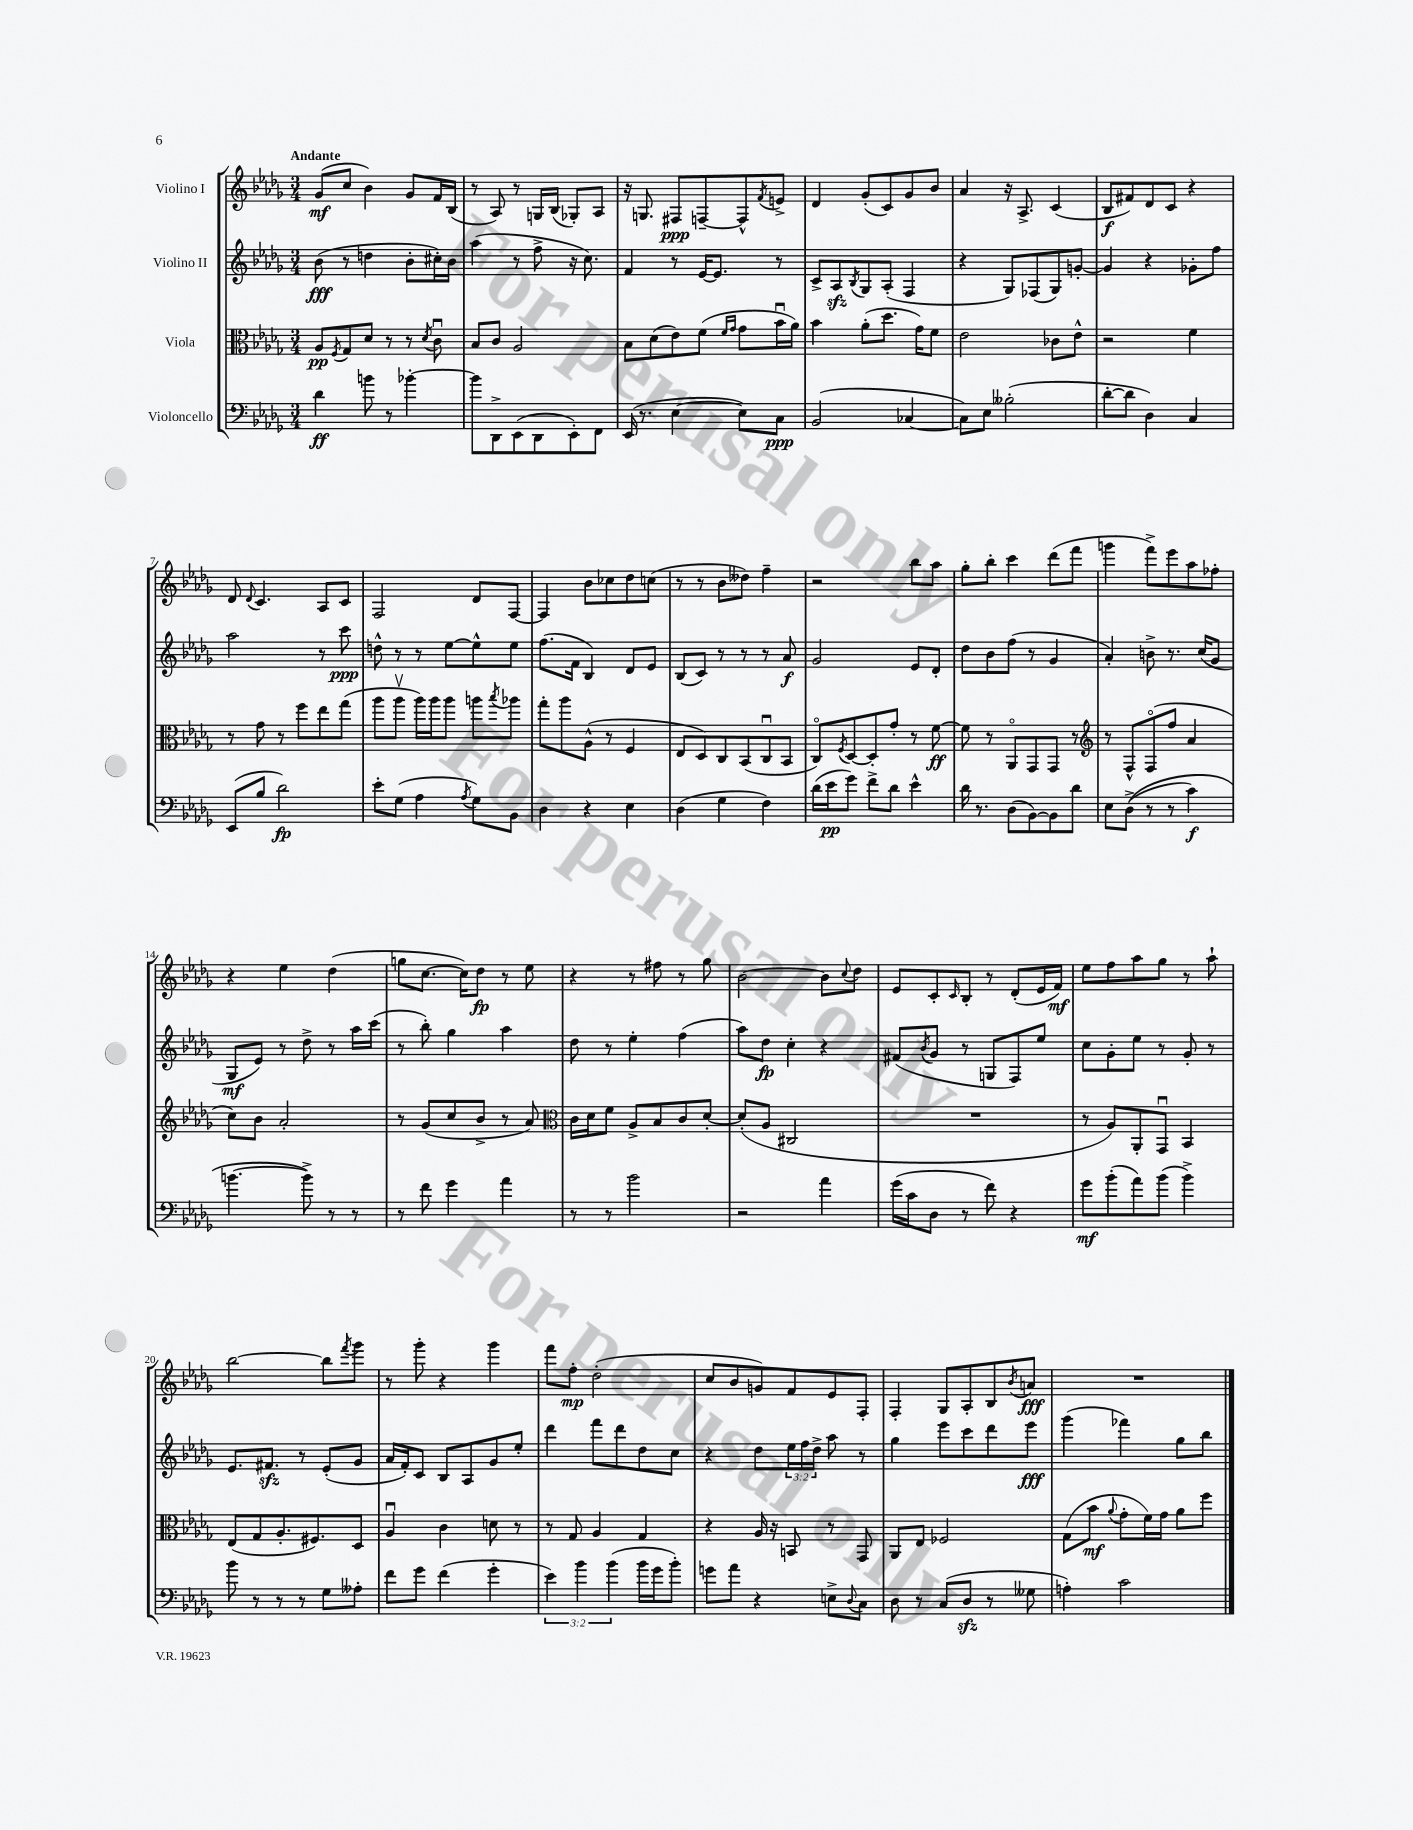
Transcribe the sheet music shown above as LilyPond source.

<<
\new StaffGroup <<
\new Staff = "s0" \with { instrumentName = "Violino I" } {
    \clef treble \key des \major \numericTimeSignature \time 3/4 \tempo "Andante"
    ges'8\mf( c''8 bes'4) ges'8 f'16 bes16( |
    r8 aes8) r8 g16 bes16( ges8-.) aes8 |
    r16 g8. fis8\ppp f8~-- f8-^ \acciaccatura { f'8 } e'8-> |
    des'4 ges'8-.( c'8) ges'8 bes'8 |
    aes'4 r16 aes8.-> c'4( |
    bes8\f fis'8) des'8 c'8 r4 |
    des'8 \appoggiatura { des'8 } c'4. aes8 c'8 |
    f2 des'8 f8~ |
    f4 bes'8 ces''8 des''8 c''8( |
    r8 r8 bes'8 deses''8) f''4-- |
    r2 bes''8 aes''8 |
    ges''8-. bes''8-. c'''4 des'''8( f'''8 |
    g'''4 f'''8->) ees'''8 aes''8 fes''8-. |
    r4 ees''4 des''4( |
    g''8 c''8.~ c''16) des''8\fp r8 ees''8 |
    r4 r8 fis''8 r8 ges''8 |
    bes'2~ bes'8 \appoggiatura { c''8 } des''8 |
    ees'8 c'8-. \grace { c'16 } bes8-. r8 des'8-.( ees'16 f'16\mf) |
    ees''8 f''8 aes''8 ges''8 r8 aes''8-! |
    bes''2~ bes''8 \acciaccatura { f'''8 } ges'''8 |
    r8 ges'''8-. r4 ges'''4 |
    f'''8 f''8-.\mp des''2-.( |
    c''8 bes'8 g'8) f'8 ees'8 f8-. |
    f4-. ges8 aes8-. bes8 \acciaccatura { bes'8 } a'8\fff |
    R2. \bar "|." |
}
\new Staff = "s1" \with { instrumentName = "Violino II" } {
    \clef treble \key des \major \numericTimeSignature \time 3/4 \override Staff.TupletNumber.text = #tuplet-number::calc-fraction-text
    bes'8\fff( r8 d''4 bes'8-. cis''16-.) bes'16 |
    aes''4( r8 f''8-> r16 c''8.) |
    f'4 r8 ees'16~ ees'8. r8 |
    c'8-> aes8\sfz \acciaccatura { bes8 } ges8 aes8-.( f4 |
    r4 ges8) fes8( ges8) g'8~-. |
    g'4 r4 ges'8-. f''8 |
    aes''2 r8 c'''8\ppp |
    d''8-^ r8 r8 ees''8~ ees''8-^ ees''8 |
    f''8.( f'16 bes4) des'8 ees'8 |
    bes8( c'8) r8 r8 r8 aes'8\f |
    ges'2 ees'8 des'8-. |
    des''8 bes'8 f''8( r8 ges'4 |
    aes'4-.) b'8-> r8. c''16( ges'8 |
    ges8\mf ees'8) r8 des''8-> r8 aes''16 c'''16( |
    r8 bes''8-.) ges''4 aes''4 |
    des''8 r8 ees''4-. f''4( |
    aes''8) des''8\fp c''4-. r4 |
    fis'8( \acciaccatura { bes'8 } ges'8 r8 g8 f8) ees''8 |
    c''8 ges'8-. ees''8 r8 ges'8-. r8 |
    ees'8. fis'8.\sfz r8 ees'8-.( ges'8 |
    aes'16 f'16-.) c'8 bes8 aes8 ges'8 ees''8-. |
    des'''4 f'''8 des'''8 des''8 c''8 |
    r4 des''8 \tuplet 3/2 { ees''16 f''16 des''16-> } aes''8 r8 |
    ges''4 ees'''8 c'''8 des'''8 ees'''8\fff |
    ges'''4( fes'''4) ges''8 bes''8 \bar "|." |
}
\new Staff = "s2" \with { instrumentName = "Viola" } {
    \clef alto \key des \major \numericTimeSignature \time 3/4
    aes8\pp \acciaccatura { f8 } ges8 des'8 r8 r8 \acciaccatura { des'8 } c'8\downbow |
    bes8 c'8 aes2 |
    bes8 des'8( ees'8) f'8( \grace { f'16 ges'16 } ges'8 bes'16\downbow aes'16) |
    bes'4 aes'8-.( des''8. ges'16) f'8 |
    ees'2 ces'8 ees'8-^ |
    r2 f'4 |
    r8 ges'8 r8 f''8 ees''8 ges''8( |
    aes''8 aes''8\upbow aes''16) aes''16 aes''8 a''8 \acciaccatura { bes''8 } aes''8 |
    ges''8-. aes''8 aes8-^( r8 f4 |
    ees8 des8) c8 bes,8( c8\downbow bes,8 |
    c8\flageolet) \acciaccatura { f8 } des8~ des8-. ges'8-. r8 f'8~\ff |
    f'8 r8 aes,8\flageolet ges,8 ges,8 r8 |
    \clef treble r8 f8-^ f8\flageolet( f''8 aes'4 |
    c''8) bes'8 aes'2-. |
    r8 ges'8( c''8 bes'8-> r8 aes'8) |
    \clef alto c'16 des'16 f'8 aes8-> bes8 c'8 des'8~-. |
    des'8-.( aes8 cis2 |
    R2. |
    r8 aes8) aes,8-. ges,8\downbow bes,4 |
    ees8( ges8 aes8.-. fis8.) des8 |
    aes4\downbow c'4 d'8 r8 |
    r8 ges8 aes4 ges4 |
    r4 aes16 r16 b,8 r8 ges,8 |
    aes,8 ees8 fes2 |
    ges8( bes'8\mf \appoggiatura { aes'8 } ges'8-. f'16) ges'16 aes'8 f''8 \bar "|." |
}
\new Staff = "s3" \with { instrumentName = "Violoncello" } {
    \clef bass \key des \major \numericTimeSignature \time 3/4 \override Staff.TupletNumber.text = #tuplet-number::calc-fraction-text
    des'4\ff b'8 r8 bes'4~-. |
    bes'8 des,8-> ees,8( des,8 ees,8-.) f,8 |
    ees,16( r8. ees4~ ees8) c8\ppp |
    bes,2( ces4~ |
    ces8) ees8 beses2-.( |
    des'8~-. des'8 des4) c4 |
    ees,8( bes8 des'2\fp) |
    ees'8-. ges8( aes4 \acciaccatura { aes8 } ges8) bes,8 |
    des4 r4 ees4 |
    des4( ges4 f4) |
    des'16( ees'16\pp ges'8) f'8-> des'8 ees'4-^ |
    des'16 r8. des8( bes,8~) bes,8 des'8 |
    ees8 des8->(\( r8 r8 c'4\f) |
    b'4.~ b'8->\) r8 r8 |
    r8 f'8 ges'4 aes'4 |
    r8 r8 bes'2 |
    r2 aes'4 |
    ges'16( c'16 des8 r8 f'8) r4 |
    ges'8\mf bes'8-.( aes'8) bes'8( bes'4->) |
    bes'8 r8 r8 r8 ges8 aeses8-. |
    f'8 ges'8 f'4( ges'4-. |
    \tuplet 3/2 { ees'4) bes'4 bes'4( } bes'16 ges'16 bes'8-.) |
    g'8 aes'8 r4 e8-> \appoggiatura { des8 } c8 |
    des8 r8 c8( des8\sfz r8 geses8 |
    a4-.) c'2 \bar "|." |
}
>>
>>
